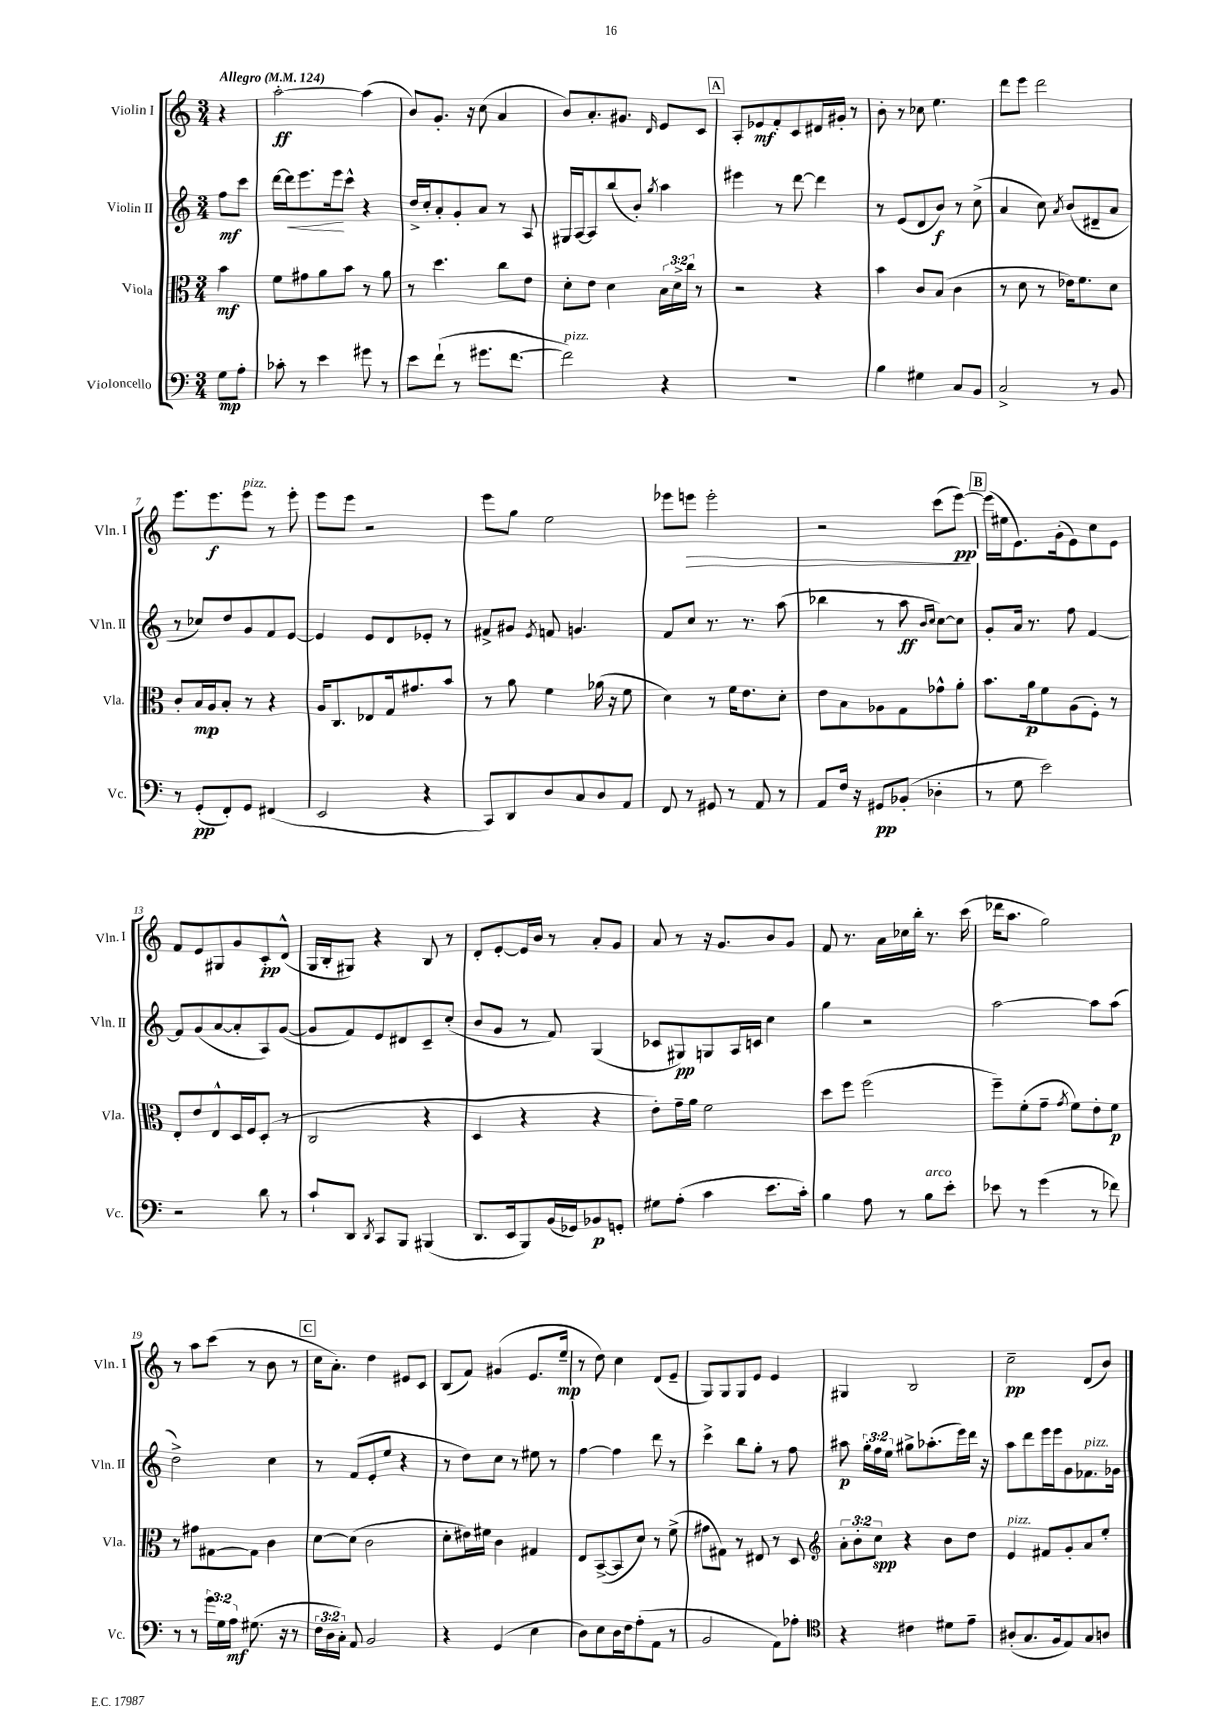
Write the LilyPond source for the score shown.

<<
\new StaffGroup <<
\new Staff = "s0" \with { instrumentName = "Violin I" shortInstrumentName = "Vln. I" } {
    \clef treble \key c \major \numericTimeSignature \time 3/4 \partial 4 \tempo "Allegro" 4 = 124
    \autoBeamOff r4 |
    a''2~-.\ff a''4( |
    b'8[) g'8.]-. r16 c''8( a'4 |
    b'8[) a'8.-. gis'8.] \grace { d'16 } e'8[ c'8] |
    \mark \markup { \box "A" } a8[-. ees'8\mf f'8-. c'8 dis'16 gis'16]-. r8 |
    b'8-. r8 ces''8 e''4. |
    d'''8[ e'''8] d'''2 |
    e'''8.[ e'''8.\f e'''8]^\markup { \italic "pizz." } r8 e'''8-. |
    e'''8[ e'''8] r2 |
    e'''8[ g''8] e''2 |
    ees'''8[ e'''8]\> e'''2-. |
    r2 c'''8[( e'''8]~\pp\!) |
    \mark \markup { \box "B" } e'''16[( eis''16 e'8.) g'16-.( e'8) c''8 e'8] |
    f'8[ e'8 gis8 g'8 c'8-.\pp d'8]-^( |
    g16[ b16-. gis8]) r4 b8 r8 |
    d'8[-. e'8~-. e'16 b'16] r8 a'8[-. g'8] |
    a'8 r8 r16 g'8.[ b'8 g'8] |
    f'8 r8. a'16[ ces''16 b''16]-. r8. c'''16( |
    des'''16[ a''8.] g''2) |
    r8 a''8[ c'''8]( r8 b'8 r8 |
    \mark \markup { \box "C" } c''16[ a'8.]-.) d''4 eis'8[ c'8] |
    b8[( f'8]) gis'4( e'8.[ e''16]--\mp |
    r8 d''8) c''4 d'8[( e'8]-- |
    g8[) g8 g8 e'8] e'4 |
    gis4 b2 |
    c''2--\pp d'8[( b'8]) \bar "|." |
}
\new Staff = "s1" \with { instrumentName = "Violin II" shortInstrumentName = "Vln. II" } {
    \clef treble \key c \major \numericTimeSignature \time 3/4 \override Staff.TupletNumber.text = #tuplet-number::calc-fraction-text \partial 4
    \autoBeamOff f''8[\mf c'''8] |
    d'''16[~ d'''16\< e'''8. e'''16\! c'''8]-^ r4 |
    d''16[-> c''16-. a'8-. g'8-. a'8] r8 a8 |
    gis16[ a16~ a8 b''8( b'8]-.) \acciaccatura { g''8 } a''4 |
    \mark \markup { \box "A" } eis'''4 r8 d'''8~ d'''4 |
    r8 e'8[( d'8 b'8]\f) r8 c''8->( |
    a'4 c''8) \acciaccatura { a'8 } b'8[( dis'8-- a'8] |
    r8 ces''8[) d''8 g'8 f'8 e'8]~ |
    e'4 e'8[ d'8 ees'8]-. r8 |
    fis'8[-> gis'8] \acciaccatura { e'8 } f'8 g'4. |
    f'8[ c''8] r8. r8. a''8( |
    bes''4 r8 a''8\ff \grace { b'16[ c''16] } c''8[~) c''8] |
    \mark \markup { \box "B" } g'8[-. a'16] r8. f''8 f'4~ |
    f'8[ g'8( a'8~ a'8-. a8) g'8]~( |
    g'8[ f'8) e'8 dis'8 c'8-- c''8]-.( |
    b'8[ g'8] r8 f'8) g4( |
    ces'8[ gis8\pp) g8 a16 c'16] c''4 |
    g''4 r2 |
    a''2~ a''8[ a''8]( |
    d''2->) c''4 |
    \mark \markup { \box "C" } r8 f'8[( e'8-. e''8] r4 |
    r8 d''8[) c''8] r8 eis''8 r8 |
    f''4~ f''4 d'''8 r8 |
    c'''4-> b''8[ g''8]-. r8 f''8 |
    ais''8\p \tuplet 3/2 { g''16[-. f''16 e''16] } gis''8[-> aes''8.-.( e'''16) d'''16] r16 |
    a''8[ d'''8 e'''16 e'''16 g'8 fes'8.^\markup { \italic "pizz." } ges'16] \bar "|." |
}
\new Staff = "s2" \with { instrumentName = "Viola" shortInstrumentName = "Vla." } {
    \clef alto \key c \major \numericTimeSignature \time 3/4 \override Staff.TupletNumber.text = #tuplet-number::calc-fraction-text \partial 4
    \autoBeamOff b'4\mf |
    f'8[ gis'8 a'8 b'8] r8 a'8 |
    r8 d''4. c''8[ e'8] |
    d'8[-. e'8] d'4 \tuplet 3/2 { b16[ d'16-> c''16] } r8 |
    \mark \markup { \box "A" } r2 r4 |
    b'4 c'8[ b8]( c'4 |
    r8 d'8 r8 ees'16[) f'8. d'8] |
    c'8[-. b16\mp a16 b8]-. r8 r4 |
    a16[ c8. ees8 g16 gis'8. b'8] |
    r8 a'8 f'4 aes'16( r16 f'8 |
    d'4) r8 f'16[ e'8. d'8]-. |
    e'8[ b8 aes8 g8 ges'8-^ a'8]-. |
    \mark \markup { \box "B" } b'8.[ a'16\p f'8 a8( f8]-.) r8 |
    e8[-. e'8 e8-^ d16 f16 d8]-.( r8 |
    c2 r4 |
    d4 r4 r4 |
    e'8[-.) g'16-- a'16] f'2 |
    d''8[ f''8] f''2( |
    f''8[--) f'8-.( g'8]-- \acciaccatura { g'8 } f'8[) e'8-. f'8]\p |
    r8 gis'8[ gis8~ gis8] c'4 |
    \mark \markup { \box "C" } d'8[~ d'8]( c'2 |
    d'8[-. eis'16) fis'16] c'4 gis4 |
    e8[ b,8~->( b,8 d'8]) r8 f'8->( |
    gis'8[ gis8]) r8 eis8 r8 d8 |
    \clef treble \tuplet 3/2 { a'8[-. b'8-. c''8]\spp } r4 b'8[ d''8] |
    e'4^\markup { \italic "pizz." } fis'8[ g'8-. a'8 e''8]-. \bar "|." |
}
\new Staff = "s3" \with { instrumentName = "Violoncello" shortInstrumentName = "Vc." } {
    \clef bass \key c \major \numericTimeSignature \time 3/4 \override Staff.TupletNumber.text = #tuplet-number::calc-fraction-text \partial 4
    \autoBeamOff g8[\mp a8]-. |
    ces'8-. r8 e'4 gis'8 r8 |
    e'8[ f'8]-!( r8 gis'8.[ f'8.]~ |
    f'2^\markup { \italic "pizz." }) r4 |
    \mark \markup { \box "A" } R2. |
    b4 gis4 c8[ b,8] |
    c2-> r8 b,8 |
    r8 g,8[-.\pp( f,8-.) g,8] fis,4( |
    e,2 r4 |
    c,8[) d,8 d8 c8 d8 a,8] |
    f,8 r8 gis,8 r8 a,8 r8 |
    a,8[ f16] r16 gis,8[\pp bes,8]-.( des4-. |
    \mark \markup { \box "B" } r8 g8 e'2) |
    r2 d'8 r8 |
    c'8[-! d,8] \acciaccatura { d,8 } c,8[ b,,8] bis,,4( |
    d,8.[ e,16 b,,8) b,16( ges,16) bes,8\p g,8]-. |
    gis8[ a8]-.( c'4 e'8.[ c'16]-.) |
    b4 a8 r8 b8[^\markup { \italic "arco" } e'8]-. |
    ees'8 r8 g'4( r8 fes'8) |
    r8 r8 \tuplet 3/2 { g'16[ g16 a16]\mf } gis8.( r16 r8 |
    \mark \markup { \box "C" } \tuplet 3/2 { f16[ d16 c16]-.) } a,8 b,2 |
    r4 g,4( e4 |
    d8[) e8 d16 f16 a8-.( a,8] r8 |
    b,2 a,8[) aes8]-. |
    \clef tenor r4 cis'4 dis'8[ e'8]-- |
    ais8[-.( g8. f16 e8) g8 a8] \bar "|." |
}
>>
>>
